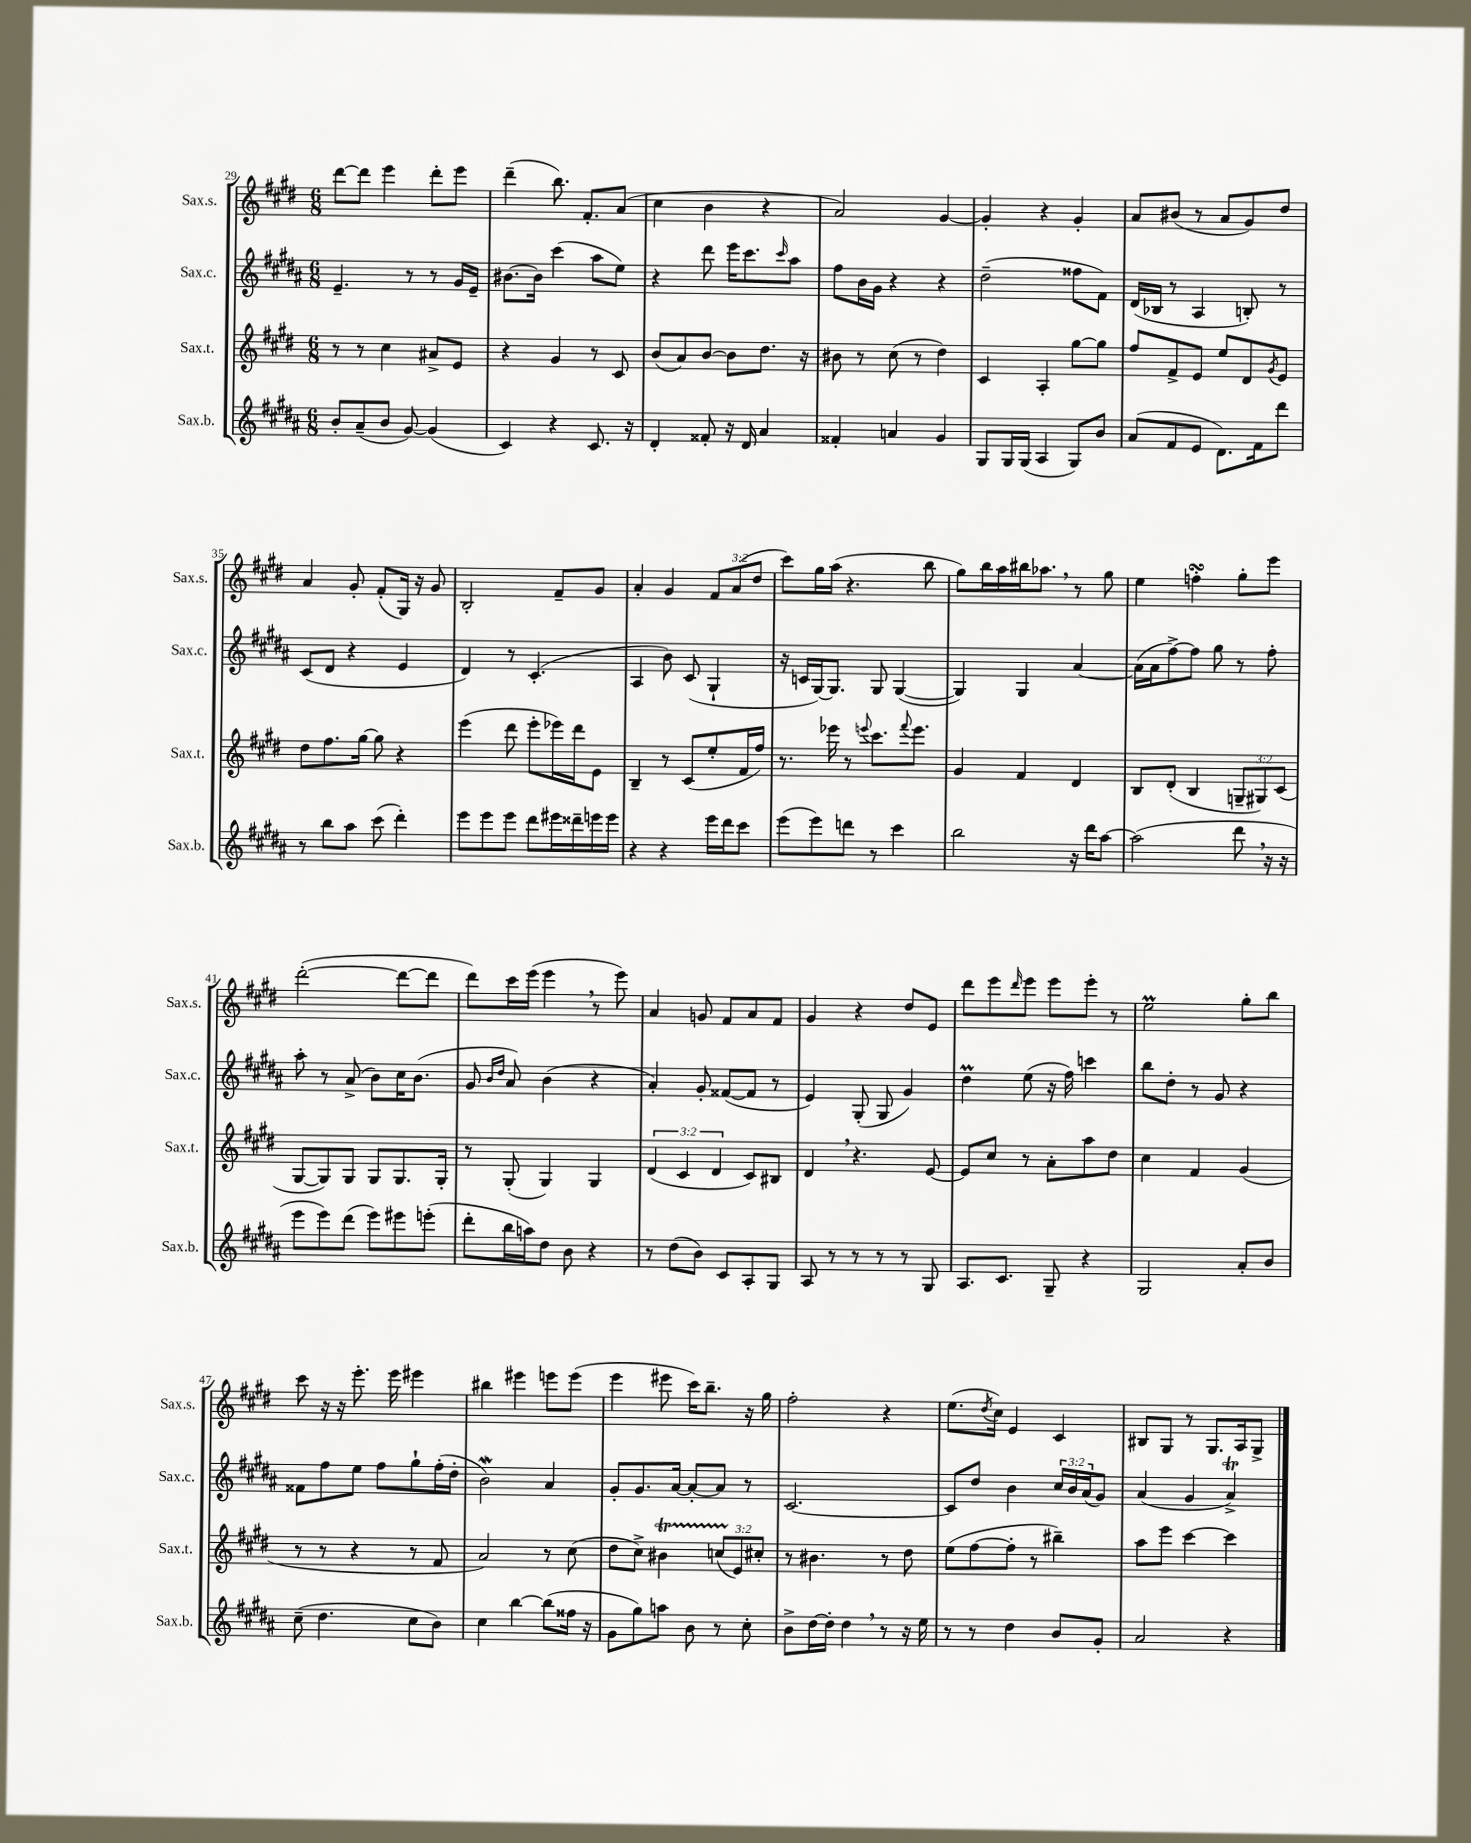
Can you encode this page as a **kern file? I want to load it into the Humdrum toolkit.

**kern	**kern	**kern	**kern
*part4	*part3	*part2	*part1
*staff4	*staff3	*staff2	*staff1
*I"Sax.b.	*I"Sax.t.	*I"Sax.c.	*I"Sax.s.
*I'Sax.b.	*I'Sax.t.	*I'Sax.c.	*I'Sax.s.
*clefG2	*clefG2	*clefG2	*clefG2
*k[f#c#g#d#a#]	*k[f#c#g#d#]	*k[f#c#g#d#a#]	*k[f#c#g#d#]
*M6/8	*M6/8	*M6/8	*M6/8
=29	=29	=29	=29
8b'/L	8r	4.e~/	[8ddd#\L
(8a#~/	8r	.	8ddd#\J]
8b/J	4cc#\	.	4eee\
[8g#/)	.	8r	.
(4g#/]	8a#X^/L	8r	8ddd#'\L
.	8e/J	16g#/LL	8eee\J
.	.	16e~/JJ	.
=30	=30	=30	=30
4c#/)	4r	[8.b#X\L	(4ddd#~\
.	.	16b#\Jk]	.
4r	4g#/	(4ccc#\	8.bb\)
.	.	.	8.f#'/L
8.c#/	8r	8aa#\L	.
.	8c#/	8ee\J)	(8a/J
16r	.	.	.
=31	=31	=31	=31
4d#'/	(8b/L	4r	4cc#\
.	8a/)	.	.
8f##X'/	[8b/J	8ddd#\	4b\
16r	8b\L]	16eee\KL	.
16d#/	.	8.ccc#\	.
4a#/	8.dd#\J	.	4r
.	.	16qqccc#/	.
.	.	8aa#\J	.
.	16r	.	.
=32	=32	=32	=32
4f##X'/	8b#X\	8ff#\L	2a/)
.	8r	16b\L	.
.	.	16g#\JJ	.
4an/	(8cc#\	4r	.
.	8r	.	.
4g#/	4dd#\)	4r	[4g#/
=33	=33	=33	=33
8G#/L	4c#/	(2dd#~\	4g#'/]
16G#/L	.	.	.
(16G#/JJ	.	.	.
4A#/	4A'/	.	4r
8G#/L)	[8gg#\L	8ff##X\L	4g#'/
8b/J	8gg#\J]	8f#\J)	.
=34	=34	=34	=34
(8a#/L	8ff#/L	(16d#/LL	8a/L
.	.	16B-X/JJ	.
8f#/	8f#^/	8r	(8b#X/J
8e/J	8e/J	4A#/	8r
8.d#\L)	8ee/L	.	8a/L
.	8d#/	8Bn'/)	8g#/)
16f#\k	.	.	.
.	8qg#/	.	.
8ddd#\J	8e/J	8r	8dd#/J
!!LO:LB:g=z
=35	=35	=35	=35
8r	8dd#\L	(8c#/L	4a/
8bb\L	8.ff#\	8d#/J	.
8aa#\J	.	4r	8g#'/
.	[16gg#\Jk	.	.
(8ccc#\	8gg#\]	.	(8f#'/L
4ddd#'\)	4r	4e/	16G#/Jk)
.	.	.	16r
.	.	.	8g#/
=36	=36	=36	=36
8eee\L	(4eee\	4d#/)	2B'/
8eee\	.	.	.
8eee\J	8ddd#\	8r	.
8ddd#\L	8eee'\L	(4.c#'/	.
16eee#X\L	16eee-X\L)	.	8f#~/L
16ddd##X~\	16ddd#\J	.	.
16eeen\	8e\J	.	8g#/J
16eee\JJ	.	.	.
=37	=37	=37	=37
4r	4B~/	4A#/	4a'/
4r	8r	8b\)	4g#/
.	(8c#/L	(8c#/	.
16eee\LL	8ee'/	4G#`/	12f#/L
16ddd#\J	.	.	.
.	.	.	(12a/
8ccc#\J	16f#/L	.	.
.	.	.	12dd#/J
.	16ff#/JJ)	.	.
=38	=38	=38	=38
(8eee\L	8.r	16r	8ccc#\L)
.	.	16cn/LL	.
8eee\)	.	[16G#/J)	16gg#\L
.	16eee-X\	8.G#/J]	(16aa\JJ
8dddn\J	8r	.	4.r
.	8qqeeen/	.	.
8r	8.ccc#\L	8G#/	.
4ccc#\	.	([4G#/	.
.	8qqfff#/	.	.
.	8.eee\J	.	.
.	.	.	8bb\
=39	=39	=39	=39
2bb\	4g#/	4G#/])	8gg#\L)
.	.	.	16bb\L
.	.	.	16aa\
.	4f#/	4G#/	16bb#X\J
.	.	.	8.aa-X,\J
16r	4d#/	[4a#/	8r
16ddd#\KL	.	.	.
[8aa#\J	.	.	8gg#\
=40	=40	=40	=40
(2aa#\]	8B/L	(16a#\LL]	4ee\
.	.	16a#\J	.
.	(8d#'/J	[8ff#^\)	.
.	4B/	8ff#\J]	4ffnsSSs'\
.	.	8gg#\	.
8ddd#,\	12Gn~/L	8r	8gg#'\L
.	12G#X/)	.	.
16r	.	8ff#'\	8eee\J
.	(12c#/J	.	.
16r	.	.	.
!!LO:LB:g=z
=41	=41	=41	=41
8eee\L	[8G#/L	8aa#'\	([2ddd#'\
8eee\)	8G#/])	8r	.
(8ddd#\J	8G#/J	(8a#^/	.
8eee\L)	8G#/L	8b\L)	.
8eee#X\	8.G#/	16cc#\K	8ddd#\L_
.	.	(8.b\J	.
(8eeen'\J	.	.	8ddd#\J]
.	16G#'/Jk	.	.
=42	=42	=42	=42
8ddd#'\L	8r	8g#/	8ddd#\L)
.	.	16qqb/LL	.
.	.	16qqdd#/JJ	.
16bb\L	(8G#'/	8a#/)	16ccc#\L
16aan\J)	.	.	(16eee\JJ
8dd#\J	4G#/)	(4b\	4eee,\
8b\	.	.	.
4r	4G#/	4r	8r
.	.	.	8eee\)
=43	=43	=43	=43
8r	(6d#/	4a#'/)	4a/
(8dd#\L	.	.	.
.	6c#/	.	.
8b\J)	.	8g#'/	8gn/
.	6d#/	.	.
8c#/L	.	([8f##X/L	8f#/L
8A#'/	8c#/L)	8f##/J]	8a/
8G#/J	8B#X/J	8r	8f#/J
=44	=44	=44	=44
8A#/	4d#,/	4e/)	4g#/
8r	.	.	.
8r	4.r	(8G#'/	4r
8r	.	8G#/	.
8r	.	4g#/)	8dd#/L
8G#/	[8e/	.	8e/J
=45	=45	=45	=45
8.A#/L	8e/L]	4dd#m\	8ddd#\L
.	8cc#/J	.	8eee\
8.c#/J	.	.	.
.	.	.	16qqddd#/
.	8r	(8ee\	8eee\J
8G#~/	8a'\L	16r	8eee\L
.	.	16ff#\)	.
4r	8aa\	4cccn\	8eee'\J
.	8dd#\J	.	8r
=46	=46	=46	=46
2G#/	4cc#\	8bb\L	2eeM\
.	.	8dd#'\J	.
.	4f#/	8r	.
.	.	8g#/	.
8a#'/L	(4g#/	4r	8gg#'\L
8b/J	.	.	8bb\J
!!LO:LB:g=z
=47	=47	=47	=47
(8cc#~\	8r	8f##X\L	8ccc#\
4.dd#\	8r	8ff#\	16r
.	.	.	16r
.	4r	8ee\J	8.eee'\
.	.	8ff#\L	.
.	.	.	16eee\
8cc#\L	8r	8gg#`\	4eee#X\
8b\J)	8f#/	(16ff#'\L	.
.	.	16dd#'\JJ	.
=48	=48	=48	=48
4cc#\	2a/)	2bw\)	4bb#X\
[4bb\	.	.	4eee#X\
(8bb\L]	8r	4a#/	8eeen\L
16ff##X\Jk	(8cc#\	.	(8eee\J
16r	.	.	.
=49	=49	=49	=49
8g#\L	8dd#\L	8g#'/L	4eee\
8gg#\)	8cc#^\J)	8.g#/	.
8aan\J	4b#Xt\	.	8eee#X\
.	.	[16a#/Jk	.
8b\	.	8a#'/L_	16ccc#\KL)
.	.	.	8.bb~\J
8r	(12ccnTTT/L	8a#/J]	.
.	12e/)	.	.
8cc#'\	.	8r	16r
.	12cc#X'/J	.	.
.	.	.	16gg#\
=50	=50	=50	=50
8b^\L	8r	[2.c#/	2ff#'\
[16dd#\L	4.b#X\	.	.
16dd#'\JJ]	.	.	.
4dd#,\	.	.	.
8r	8r	.	4r
16r	8dd#\	.	.
16ee\	.	.	.
=51	=51	=51	=51
8r	(8ee\L	8c#/L]	(8.ee\L
8r	[8ff#\	8dd#/J	.
.	.	.	8qdd#/
.	.	.	16cc#\Jk)
4dd#\	8ff#'\J]	4b\	4e/
.	8r	.	.
8b/L	4bb#X~\)	24cc#/LL	4c#/
.	.	24b/	.
.	.	(24a#/J	.
8g#'/J	.	8g#/J)	.
=52	=52	=52	=52
2a#/	8aa\L	(4a#/	8B#X/L
.	8eee\J	.	8G#/J
.	[4ccc#\	4g#/	8r
.	.	.	8.G#/L
4r	4ccc#\]	4a#t^/)	.
.	.	.	16A/k
.	.	.	8G#^/J
==	==	==	==
*-	*-	*-	*-
